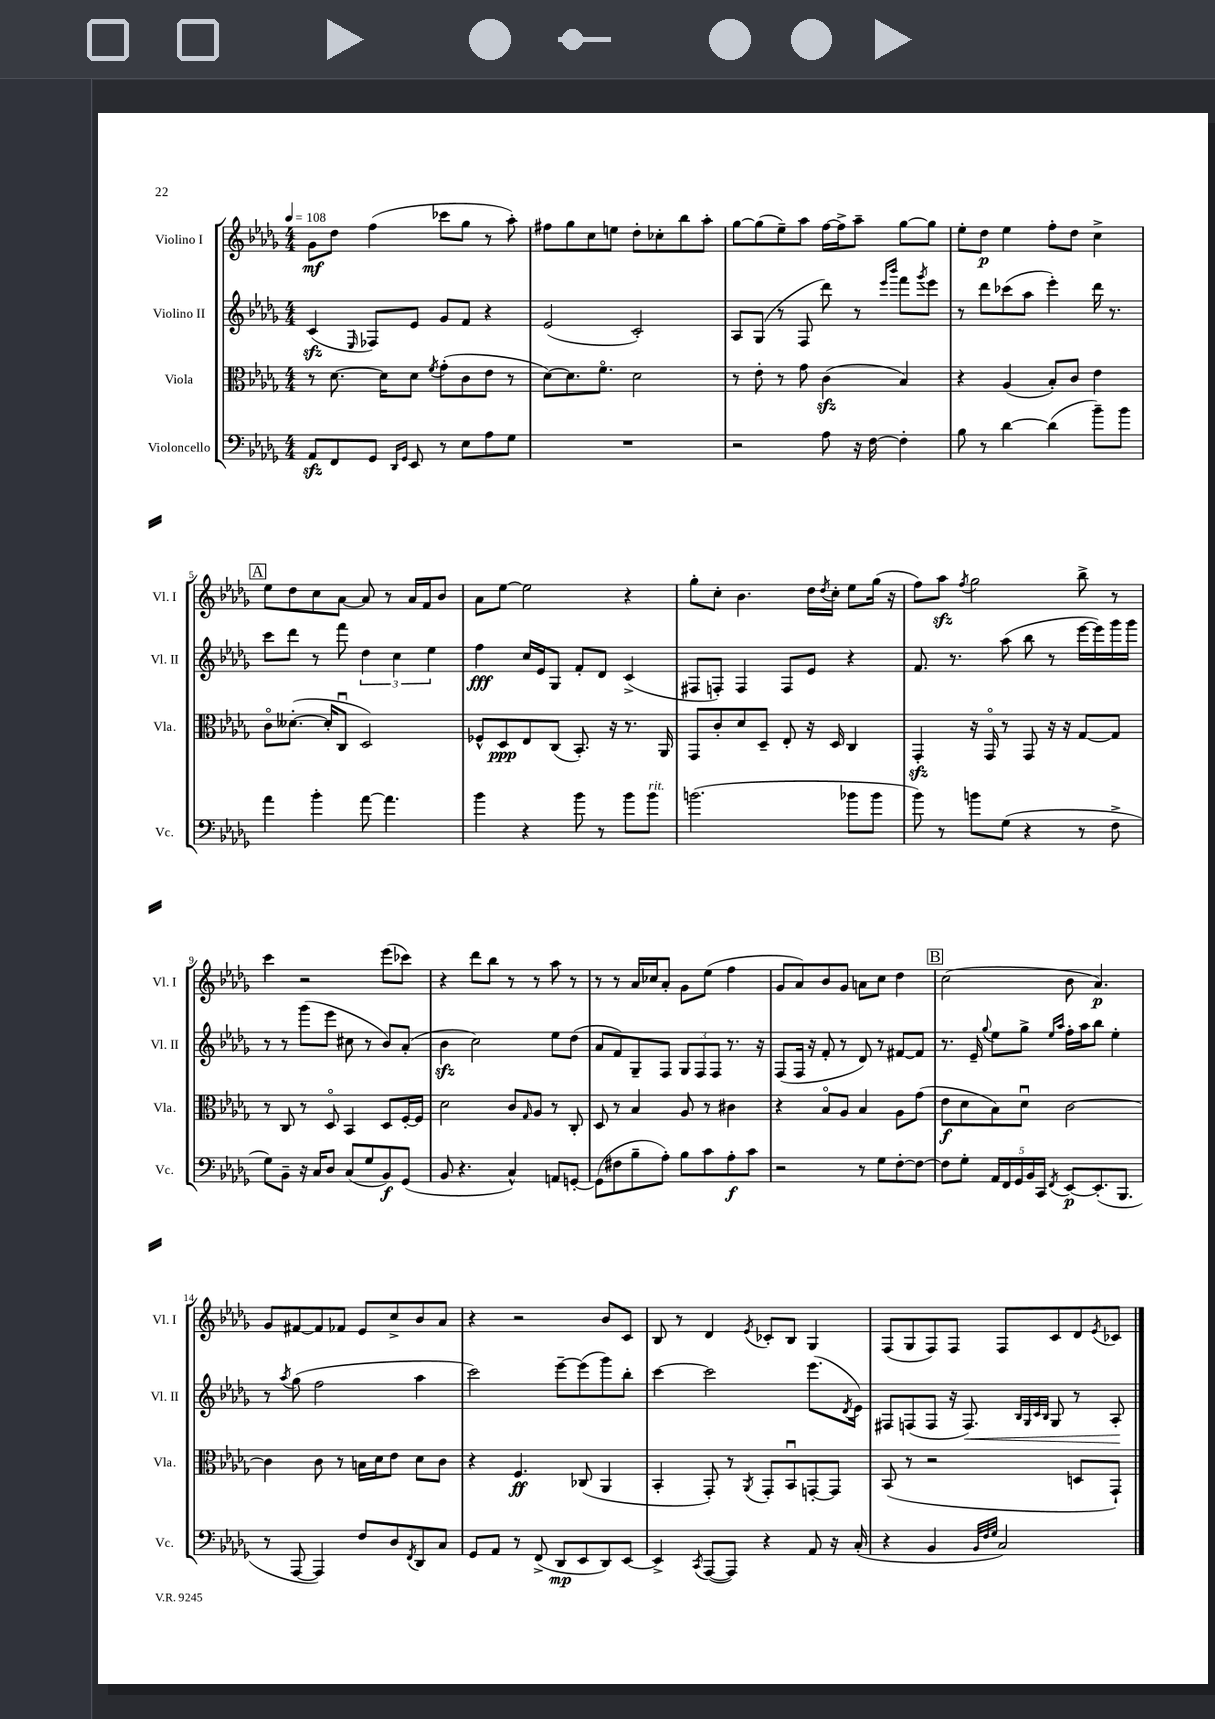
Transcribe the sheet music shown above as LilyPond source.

<<
\new StaffGroup <<
\new Staff = "s0" \with { instrumentName = "Violino I" shortInstrumentName = "Vl. I" } {
    \clef treble \key des \major \numericTimeSignature \time 4/4 \tempo 4 = 108
    ges'8\mf des''8 f''4( ces'''8 ges''8 r8 aes''8-.) |
    fis''8 ges''8 c''8 e''8 des''8-. ces''8-. bes''8 aes''8-. |
    ges''8~ ges''8( ees''8--) aes''8 f''16~ f''16-> aes''8-- ges''8~ ges''8 |
    ees''8-. des''8\p ees''4 f''8-. des''8 c''4-> |
    \mark \markup { \box "A" } ees''8 des''8 c''8 aes'8~ aes'8 r8 aes'16 f'16 bes'8 |
    aes'8 ees''8~ ees''2 r4 |
    ges''8-. c''8-. bes'4. des''16 \acciaccatura { des''8 } c''16-. ees''8 ges''16( r16 |
    f''8) aes''8\sfz \acciaccatura { f''8 } ges''2 bes''8-> r8 |
    c'''4 r2 ees'''8( ces'''8) |
    r4 des'''8 bes''8 r8 r8 aes''8 r8 |
    r8 r8 aes'16 ces''16 aes'8-. ges'8 ees''8( f''4 |
    ges'8 aes'8) bes'8 ges'8 a'8 c''8 des''4 |
    \mark \markup { \box "B" } c''2( bes'8 aes'4.\p) |
    ges'8 fis'8~ fis'8 fes'8 ees'8 c''8-> bes'8 aes'8 |
    r4 r2 bes'8 c'8 |
    bes8 r8 des'4 \acciaccatura { ees'8 } ces'8-. bes8 ges4 |
    f8( ges8 f8) f8 f8 c'8 des'8 \acciaccatura { ees'8 } ces'8 \bar "|." |
}
\new Staff = "s1" \with { instrumentName = "Violino II" shortInstrumentName = "Vl. II" } {
    \clef treble \key des \major \numericTimeSignature \time 4/4
    c'4\sfz( \grace { ees16 } fes8) ees'8 ges'8 f'8 r4 |
    ees'2( c'2-.) |
    aes8 ges8( r8 f8 des'''8) r8 \grace { ees'''16 bes'''16 } f'''8 \acciaccatura { ges'''8 } ees'''8 |
    r8 des'''8 ces'''8( aes''8 ees'''4-.) des'''16 r8. |
    \mark \markup { \box "A" } c'''8 des'''8 r8 f'''8 \tuplet 3/2 { des''4 c''4 ees''4 } |
    f''4\fff c''16 ees'16 ges8 f'8-. des'8 c'4->( |
    fis8 f8-.) f4 f8 ees'8 r4 |
    f'8. r8. aes''8( bes''8 r8 ees'''16~ ees'''16) ges'''16 ges'''16 |
    r8 r8 ges'''8( ees'''8 cis''8 r8 bes'8) aes'8-.( |
    bes'4\sfz c''2) ees''8 des''8( |
    aes'8 f'8) ges8-- f8 \tuplet 3/2 { ges8 f8 f8 } r8. r16 |
    f8( f16 r16 f'8-. r8 des'8) r8 fis'8~ fis'8 |
    \mark \markup { \box "B" } r8. ees'16-- \appoggiatura { ges''8 } ees''8 ges''8-> \grace { ees''16 aes''16 } f''16-. aes''16 bes''8 ees''4-. |
    r8 \acciaccatura { aes''8 } ges''8( f''2 aes''4 |
    c'''2) ees'''8~-- ees'''8( ges'''8) bes''8-. |
    c'''4~ c'''2 ees'''8.( \acciaccatura { des'8 } ees'16) |
    fis8 f8( f8 r16 f8.\<) \grace { bes32 ges32 c'32 bes32 } ges8 r8 aes8-.\! \bar "|." |
}
\new Staff = "s2" \with { instrumentName = "Viola" shortInstrumentName = "Vla." } {
    \clef alto \key des \major \numericTimeSignature \time 4/4
    r8 des'8.~ des'16 des'8 \acciaccatura { f'8 } ges'8-.( c'8 ees'8 r8 |
    des'8~) des'8. f'8.\flageolet des'2 |
    r8 ees'8-. r8 ges'8 c'4\sfz( bes4) |
    r4 aes4( bes8-.) c'8 ees'4 |
    \mark \markup { \box "A" } c'8\flageolet deses'8.~-.( deses'16-. c8\downbow des2) |
    fes8-^ des8\ppp ees8 c8( bes,8.-.) r16 r8. aes,16 |
    ges,8 c'8-. des'8 des8-- ees8-. r16 des16 c4 |
    ges,4-.\sfz r16 ges,16\flageolet r8 ges,8 r16 r16 ges8~ ges8 |
    r8 c8 r8 des8\flageolet bes,4 des8 f16~-. f16 |
    des'2 c'8 \grace { ges16 } aes8 r8 c8-. |
    des8 r8 bes4 aes8 r8 cis'4 |
    r4 bes8\flageolet aes8 bes4 aes8 ges'8( |
    \mark \markup { \box "B" } ees'8\f des'8 bes8) des'8\downbow c'2~ |
    c'4 c'8 r8 b16 des'16 ees'8 des'8 c'8 |
    r4 f4.\ff ces8( aes,4 |
    bes,4-. ges,8-.) r8 \acciaccatura { aes,8 } ges,8-. bes,8\downbow g,8~-. g,8 |
    bes,8( r8 r2 d8 ges,8-!) \bar "|." |
}
\new Staff = "s3" \with { instrumentName = "Violoncello" shortInstrumentName = "Vc." } {
    \clef bass \key des \major \numericTimeSignature \time 4/4
    aes,8\sfz f,8 ges,8 \grace { des,16 ges,16 } ees,8 r8 ees8 aes8 ges8 |
    R1 |
    r2 aes8 r16 f16~ f4-. |
    bes8 r8 des'4~ des'4( bes'8--) bes'8 |
    \mark \markup { \box "A" } aes'4 bes'4-. aes'8~ aes'4. |
    bes'4 r4 bes'8 r8 bes'8 bes'8^\markup { \italic "rit." } |
    b'2.( bes'8 bes'8 |
    bes'8) r8 b'8 ges8( r4 r8 f8-> |
    ges8) bes,8-- r16 c16 des8 c8( ges8 bes,8\f) ges,8( |
    bes,8 r4. c4-^) a,8 g,8~-. |
    g,8( fis8 bes8-- aes8-.) bes8 c'8 aes8-.\f c'8 |
    r2 r8 ges8 f8~-. f8~ |
    \mark \markup { \box "B" } f8 ges8-. \tuplet 5/4 { aes,16 f,16 ges,16 bes,16 c,16 } \acciaccatura { f,8 } ees,8~\p ees,8.-.( bes,,8. |
    r8 aes,,8~ aes,,4) f8 des8 \acciaccatura { f,8 } des,8 c8 |
    ges,8 aes,8 r8 f,8->( des,8\mp ees,8 des,8) ees,8~ |
    ees,4-> \acciaccatura { c,8 } aes,,8~( aes,,8) r4 aes,8 r16 c16-.( |
    r4 bes,4 \grace { bes,32 f32 ges32 } c2) \bar "|." |
}
>>
>>
